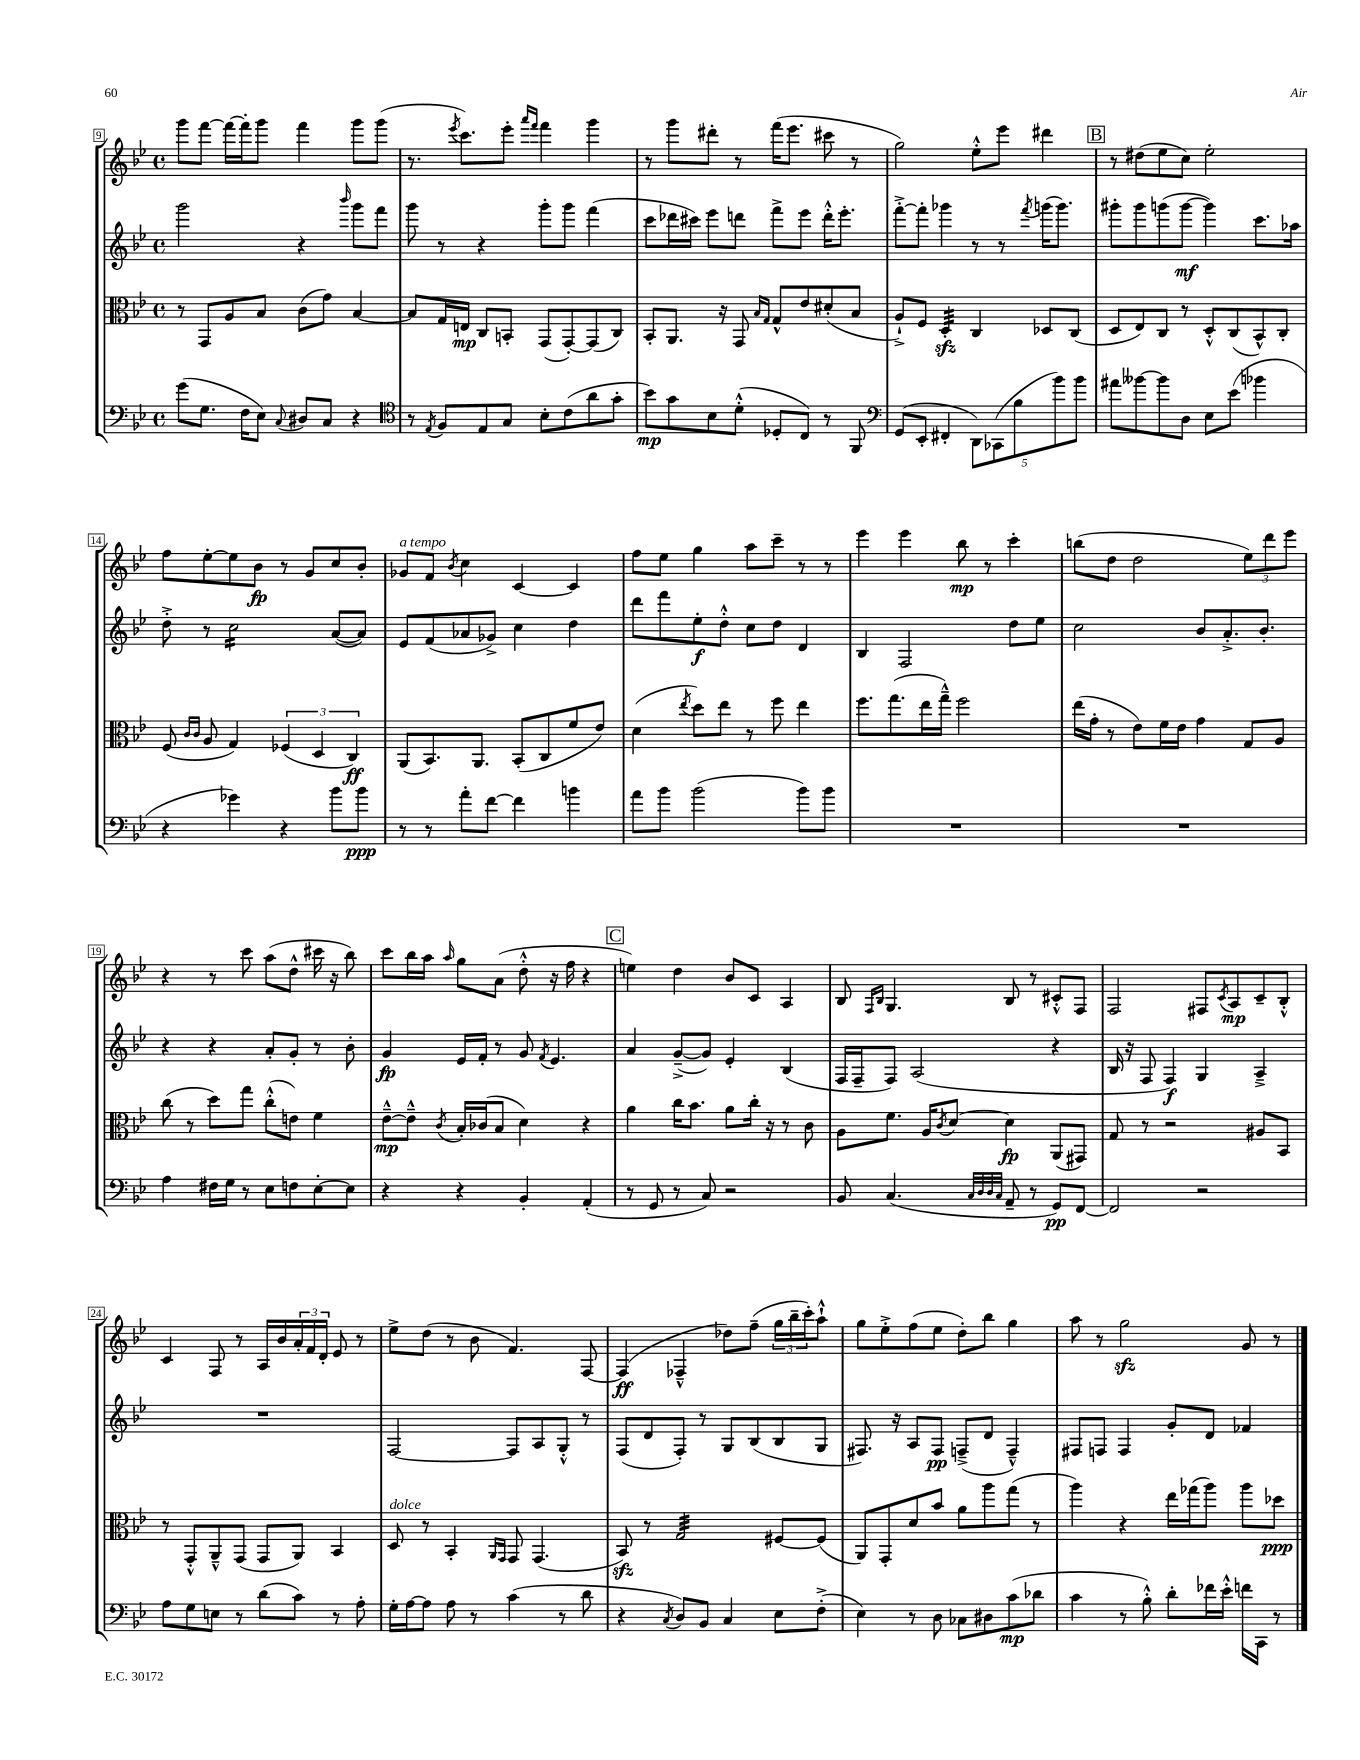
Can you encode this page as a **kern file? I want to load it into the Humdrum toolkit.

**kern	**kern	**kern	**kern
*staff4	*staff3	*staff2	*staff1
*clefF4	*clefC3	*clefG2	*clefG2
*k[b-e-]	*k[b-e-]	*k[b-e-]	*k[b-e-]
*M4/4	*M4/4	*M4/4	*M4/4
*met(c)	*met(c)	*met(c)	*met(c)
(8g\L	8r	2ggg\	8ggg\L
8.G\J	8GG/L	.	[8fff\J
.	8A/	.	16fff\_LL
16F\LK	.	.	16fff'\]J
8E-\J)	8B-/J	.	8ggg\J
8qqC/	.	.	.
8D#/L	(8c\L	4r	4fff\
8C/J	8g\J)	.	.
.	.	16qqbbb-/	.
4r	[4B-/	8ggg\L	8ggg\L
.	.	8fff\J	(8ggg\J
=	=	=	=
*clefC4	*	*	*
8r	8B-/]L	8ggg\	8.r
8qE-/	.	.	.
8F/L	16G/L	8r	.
.	.	.	8qeee-/
.	16E/JJ	.	8.ccc\L)
8E-/	8C/L	4r	.
8G/J	8BB'/J	.	8eee-'\J
.	.	.	16qqaaa/LL
.	.	.	16qqfff/JJ
8B-'\L	(8GG/L	8ggg'\L	4fff\
(8c\	[8GG'/)	8ggg\J	.
8a\	(8GG/]	(4fff\	4ggg\
8g'\J	8C/J)	.	.
=	=	=	=
8b-\L)	8BB-'/L	8ccc\L	8r
8g\	8.AA/J	16ddd-\L	8ggg\L
.	.	16ccc#\JJ)	.
8B-\	.	8eee-\L	8ddd#'\J
.	16r	.	.
(8d'^^\J	8GG/	8ddd\J	8r
.	16qqB-/LL	.	.
.	16qqG/JJ	.	.
8D-'/L	8G^^/L	8fff^\L	(16fff\LK
.	.	.	8.eee-\J
8C/J)	8e-/	8eee-\J	.
8r	(8d#'/	16ddd'^^\LK	8ccc#\
.	.	8.eee-'\J	.
8FF/	8B-/J	.	8r
=	=	=	=
*clefF4	*	*	*
(8GG/L	8A`^/L)	[8fff'^\L	2gg\)
8EE-'/J	8F/J	8fff'\]J	.
4FF#'/	4D'/	4ggg-\	.
10DD\L)	4C/	8r	8ee-'^^\L
(10CC-\	.	.	.
.	.	8r	8eee-\J
10B-\	.	.	.
.	.	8qfff/	.
.	8D-/L	(16ggg\LK	4ddd#\
10b-\)	.	.	.
.	.	8.ggg\J)	.
.	(8C/J	.	.
10b-\J	.	.	.
=	=	=	=
8a#\L	8D/L	8ggg#'\L	8r
[8b--\	8E-/)	8ggg#\	(8dd#\L
8b--\]	8C/J	(8ggg\	8ee-\
8D\J	8r	[8ggg\J	8cc\J)
8E-\L	8D'^^/L	4ggg\])	2ee-'\
(8e-\J	(8C/	.	.
4b-\	8BB-^^/)	8.ccc\L	.
.	8C'/J	.	.
.	.	16aa-\Jk	.
=	=	=	=
4r	(8F/	8dd'^\	8ff\L
.	16qqc/LL	.	.
.	16qqc/JJ	.	.
.	8A/	8r	[8ee-'\
4g-\)	4G/)	2cc\	8ee-\]
.	.	.	8b-\J
4r	(6F-/	.	8r
.	.	.	8g/L
.	6D/	.	.
8b-\L	.	([8a/L	8cc/
.	6C/)	.	.
8b-\J	.	8a/]J)	8b-'/J
=	=	=	=
8r	(8AA/L	8e-/L	8g-/L
8r	8.BB-/)	(8f/	8f/J
.	.	.	8qb-/
8a'\L	.	8a-/	4cc\
.	8.AA/J	.	.
[8f\J	.	8g-^/J)	.
4f\]	(8BB-'/L	4cc\	[4c/
.	8C/	.	.
4b\	8f/	4dd\	4c/]
.	8e-/J)	.	.
=	=	=	=
8a\L	(4d\	8ddd\L	8ff\L
8b-\J	.	8fff\	8ee-\J
.	8qee-/	.	.
(2b-\	8dd\L)	8ee-'\	4gg\
.	8ee-\J	8dd'^^\J	.
.	8r	8cc\L	8aa\L
.	8ff\	8dd\J	8ccc~\J
8b-\L)	4ee-\	4d/	8r
8b-\J	.	.	8r
=	=	=	=
1r	8.ff\L	4B-/	4eee-\
.	(8.gg\	.	.
.	.	2F/	4eee-\
.	16ee-\L	.	.
.	16gg~^^\JJ)	.	.
.	2ff\	.	8bb-\
.	.	.	8r
.	.	8dd\L	4ccc'\
.	.	8ee-\J	.
=	=	=	=
1r	(16ee-\LL	2cc\	(8bb\L
.	16g'\JJ	.	.
.	8r	.	8dd\J
.	8e-\L)	.	2dd\
.	16f\L	.	.
.	16e-\JJ	.	.
.	4g\	8b-/L	.
.	.	8.a'^/	.
.	8G/L	.	12ee-\L)
.	.	8.b-'/J	.
.	.	.	12ddd\
.	8A/J	.	.
.	.	.	12eee-\J
=	=	=	=
4A\	(8cc\	4r	4r
.	8r	.	.
16F#\LL	8dd\L)	4r	8r
16G\JJ	.	.	.
8r	8gg\J	.	8ccc\
8E-\L	(8cc'^^\L	8a'/L	(8aa\L
8F\	8e\J)	8g'/J	8dd^^\J
[8E-'\	4f\	8r	16ccc#\
.	.	.	16r
8E-\]J	.	8b-'\	8bb-\)
=	=	=	=
4r	[8e-~^^\L	4g/	8ccc\L
.	8e-~^^\]J	.	16bb-\L
.	.	.	16aa\JJ
.	8qc/	.	16qqaa/
4r	16B-'/LL	16e-/LL	8gg\L
.	(16c-/J	16f'/JJ	.
.	8B-/J	8r	(8a\J
4BB-'/	4d\)	8g/	8dd'^^\
.	.	8qf/	.
.	.	4.e-/	16r
.	.	.	16ff\
(4AA'/	4r	.	4r
=	=	=	=
8r	4a\	4a/	4ee\)
8GG/	.	.	.
8r	16cc\LK	([8g~^/L	4dd\
.	8.b-\J	.	.
8C/)	.	8g/]J)	.
2r	8a\L	4e-'/	8b-/L
.	16cc'\Jk	.	8c/J
.	16r	.	.
.	8r	(4B-/	4A/
.	8c\	.	.
=	=	=	=
8BB-/	8A\L	16F/LL	8B-/
.	.	16F~/J	.
.	.	.	16qqF/LL
.	.	.	16qqB-/JJ
(4.C/	8.f\J	8F/J)	4.G/
.	.	(2A/	.
.	16A/LK	.	.
.	8qc/	.	.
.	[8d/J	.	.
32qqC/LLL	.	.	.
32qqD/	.	.	.
32qqD/	.	.	.
32qqC/JJJ	.	.	.
8AA~/	4d\]	.	8B-/
8r	.	.	8r
8GG/L)	(8AA/L	4r	8c#'^^/L
[8FF/J	8GG#/J)	.	8F/J
=	=	=	=
2FF/]	8G/	16B-/	2F/
.	.	16r	.
.	8r	8F/	.
.	2r	4F/)	.
2r	.	4G/	8F#/L
.	.	.	8qc/
.	.	.	8A/
.	8A#/L	4A~^/	8c~/
.	8BB-/J	.	8B-'^^/J
=	=	=	=
8A\L	8r	1r	4c/
8G\	8GG'^^/L	.	.
8E\J	8AA~^^/	.	8F/
8r	(8GG/J	.	8r
(8d\L	8GG/L	.	16A/LL
.	.	.	16b-/
8c\J)	8AA/J)	.	24a'/
.	.	.	24f/
.	.	.	24d'/JJ
8r	4BB-/	.	8e-/
8A'\	.	.	8r
=	=	=	=
16G'\LL	8D/	[2F/	8ee-^\L
[16A\J	.	.	.
8A\]J	8r	.	(8dd\J
8A\	4BB-'/	.	8r
8r	.	.	8b-\
.	16qqAA/LL	.	.
.	16qqGG/JJ	.	.
(4c\	8GG/	8F/]L	4.f/)
.	(4.GG/	8A/	.
8r	.	8G'^^/J	.
8d\	.	8r	[8F/
=	=	=	=
4r	8BB-/)	(8F/L	(4F/]
.	8r	8d/	.
8qC/	.	.	.
8D/L)	2G/	8F'/J)	4F-~^^/
8BB-/J	.	8r	.
4C/	.	8G/L	8dd-\L)
.	.	(8B-/	(8ff~\J
8E-\L	[8F#/L	8B-/	24gg\LL
.	.	.	24bb-~\
.	.	.	24ccc'\J)
(8F'^\J	(8F#/]J	8G/J	8aa`^^\J
=	=	=	=
4E-\)	8AA/L)	8.F#/)	8gg\L
.	8GG'/	.	8ee-'^\
.	.	16r	.
8r	8d/	8A/L	(8ff\
8D\	8b-/J	8F#/J	8ee-\J
8C-\L	8a\L	(8F~^/L	8dd'\L)
8D#\	8aa\	8d/J	8bb-\J
(8c\	(8gg\J	4F~^^/)	4gg\
8d-\J	8r	.	.
=	=	=	=
4c\	4aa\)	8F#/L	8aa\
.	.	8F/J	8r
8r	4r	4F/	2gg\
8B-'^^\)	.	.	.
8d'\L	16ee-\LL	8g'/L	.
.	(16gg-\J	.	.
16f-\L	8aa\J)	8d/J	.
16e-'^^\JJ	.	.	.
16f\LL	8aa\L	4f-/	8g/
16CC\JJ	.	.	.
8r	8dd-\J	.	8r
==	==	==	==
*-	*-	*-	*-
